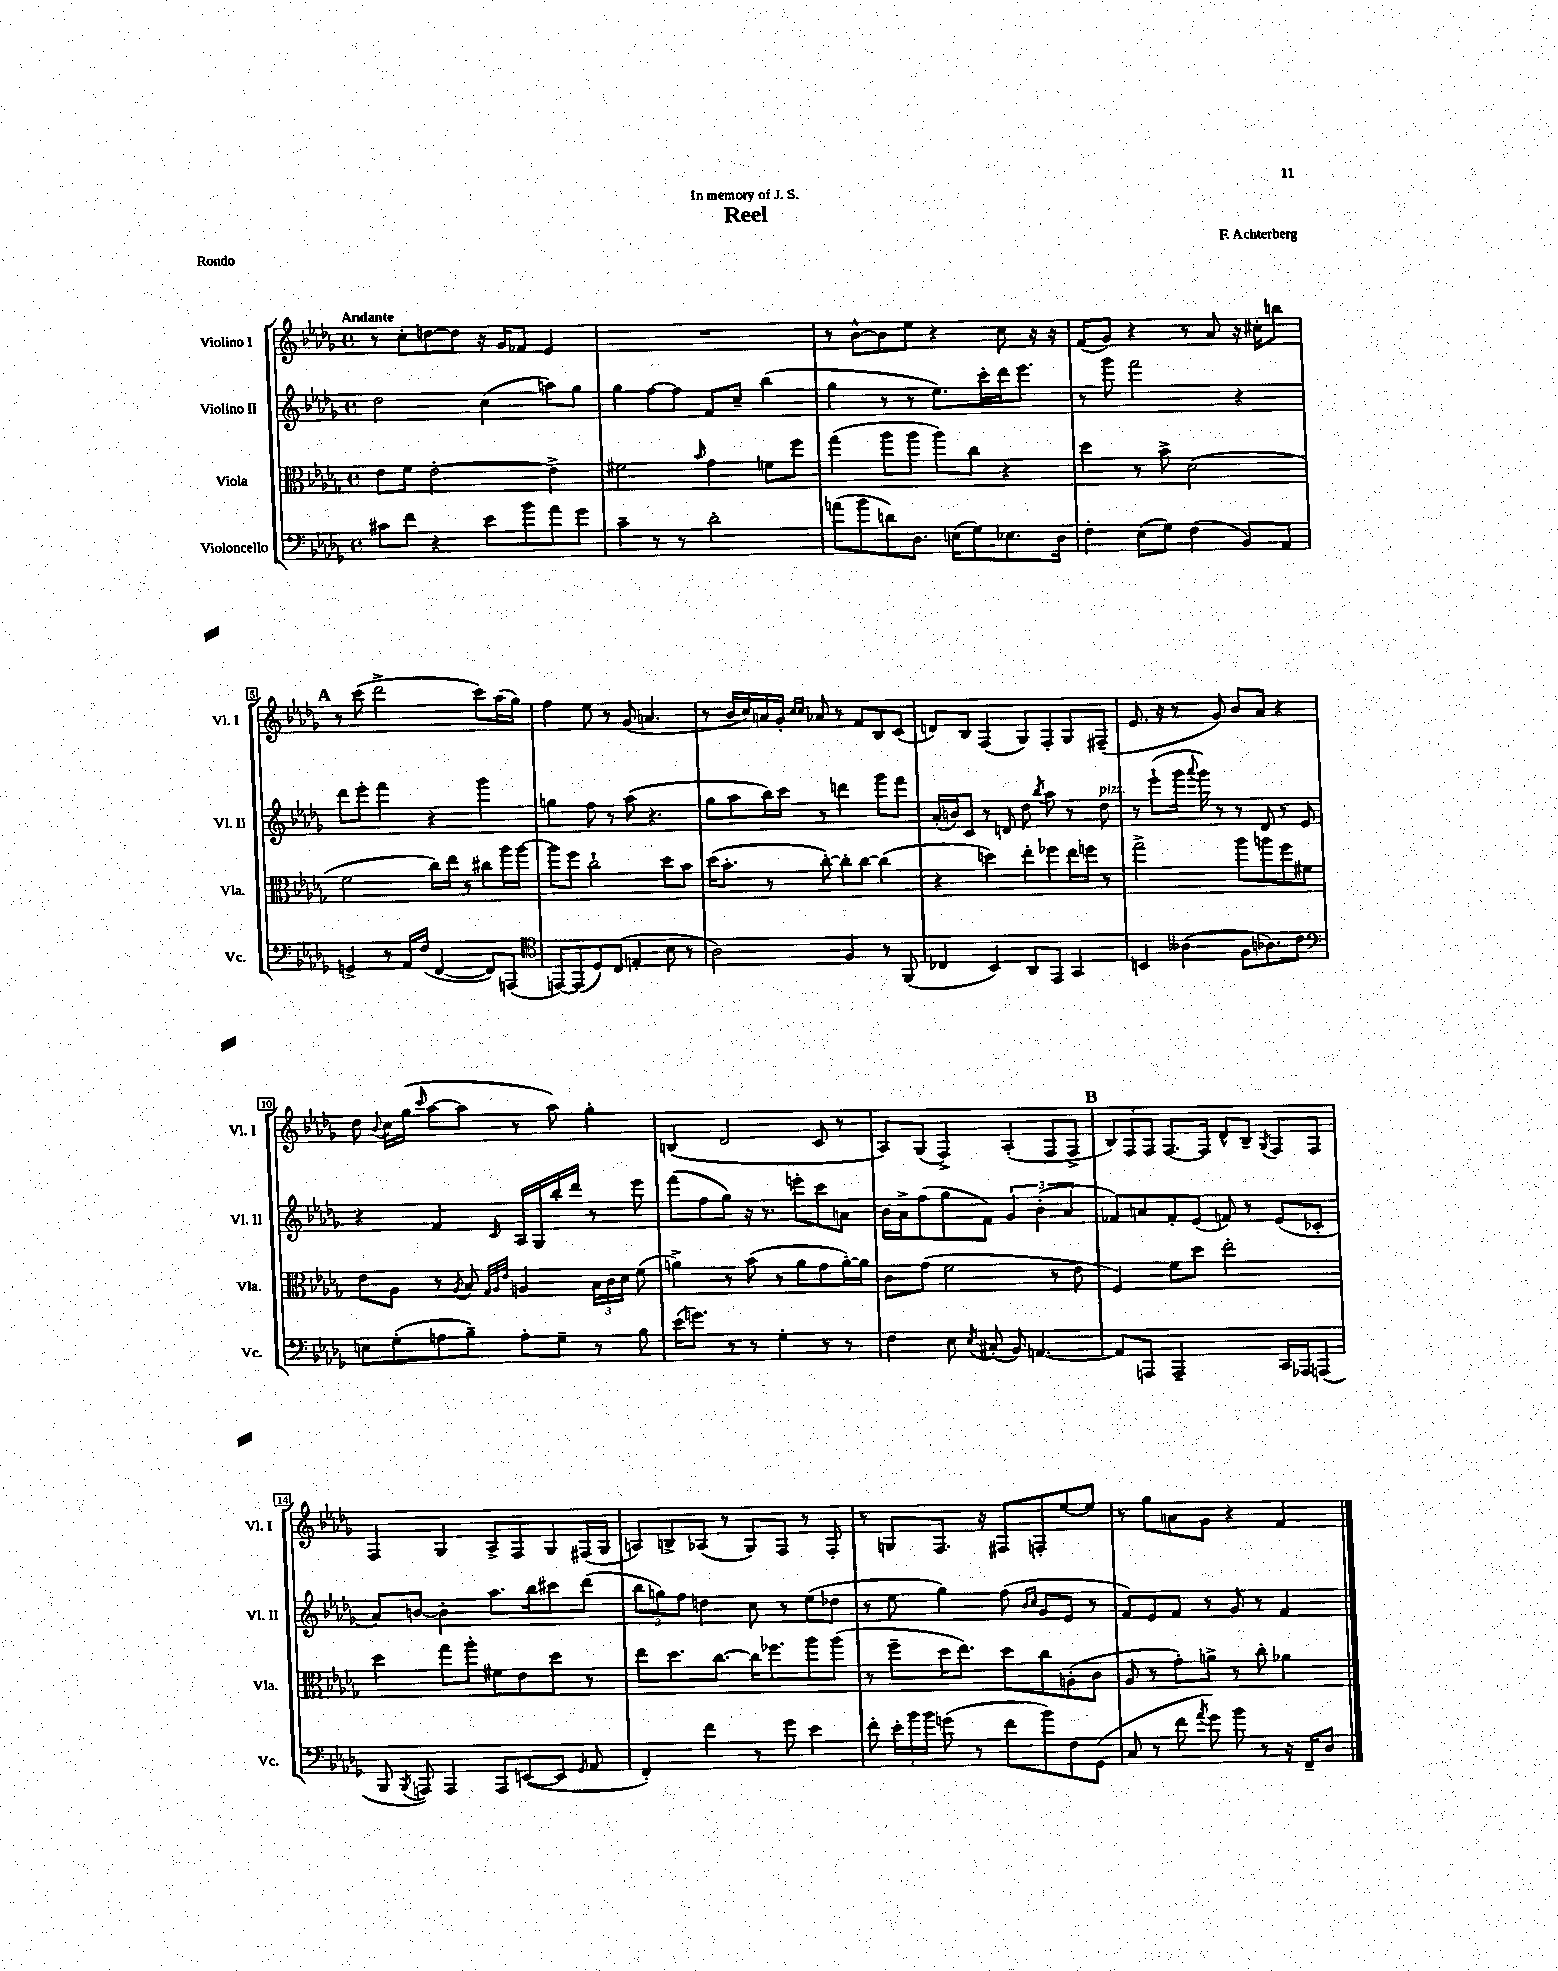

**kern	**kern	**kern	**kern
*staff4	*staff3	*staff2	*staff1
*clefF4	*clefC3	*clefG2	*clefG2
*k[b-e-a-d-g-]	*k[b-e-a-d-g-]	*k[b-e-a-d-g-]	*k[b-e-a-d-g-]
*M4/4	*M4/4	*M4/4	*M4/4
*met(c)	*met(c)	*met(c)	*met(c)
8c#	8e-	2dd-	8r
8f	8f	.	8cc'
4r	[2e-'	.	[8dd
.	.	.	8dd]
8e-	.	(4cc	16r
.	.	.	16g-
8b-	.	.	8f-
8a-	4e-^]	8aa)	4e-
8g-	.	8gg-	.
=	=	=	=
4c~	2f#	4gg-	1r
8r	.	[8ff	.
8r	.	8ff]	.
.	16qqb-	.	.
2d-'	4g-	8f	.
.	.	8cc~	.
.	8f	(4bb-	.
.	8ff	.	.
=	=	=	=
(8a	(4gg-	4gg-	8r
8b-	.	.	[8b-^^
8d)	8aa-	8r	8b-]
8.D-	8aa-	8r	8ee-
.	8aa-)	8.ee-)	4r
(16E	.	.	.
8G-)	8cc	.	.
.	.	16ccc'	.
8.E-	4r	16ddd-	8cc
.	.	8.eee-	.
.	.	.	16r
16D-	.	.	16r
=	=	=	=
4F'	4dd-	8r	(8f
.	.	8ggg-	8g-)
(8E-	8r	2fff	4r
8G-)	8b-^	.	.
(4F	(2d-	.	8r
.	.	.	8a-
8BB-)	.	4r	16r
.	.	.	16cc#'
8AA-	.	.	8bb
=	=	=	=
4GG^	2f	8ddd-	8r
.	.	8eee-'	(8ccc
8r	.	4fff	2ddd-^
16AA-	.	.	.
(16F	.	.	.
[4FF	16cc)	4r	.
.	16ee-	.	.
.	8r	.	.
8FF])	8cc#	4ggg-	8ccc)
(8AAA	16aa-	.	(16aa-
.	[16aa-	.	16gg-)
=	=	=	=
*clefC4	*	*	*
[8EE)	8aa-]	4gg	4ff
(8EE]	8ff	.	.
8D-)	2cc`	8ff	8ee-
(8C	.	8r	8r
4E'	.	(8aa-	(8g-
.	.	4.r	4.a
8B-	8dd-	.	.
8r	8b-	.	.
=	=	=	=
2A-)	(16dd-	8gg-	8r
.	8.b-'	.	.
.	.	8aa-	16b-
.	.	.	16cc)
.	8r	16bb-)	16a
.	.	16ccc	16g-'
.	.	.	16qqcc
.	.	.	16qqcc
.	[8cc')	8r	8a-
4F	8cc']	4ddd	8r
.	[8cc	.	8f
8r	(4cc]	8ggg-	8B-
(8FF	.	8fff	(8c
=	=	=	=
4C-	4r	(16a-'	8d)
.	.	16b)	.
.	.	8c	8B-
4BB-)	4dd)	8r	(4F
.	.	8d	.
8AA-	8ee-'	8dd-	8G-)
.	.	8qbb-	.
8EE-	8ff-	8aa-	8F'
4GG-	16ee-	8r	8G-
.	16ff	.	.
.	8r	8dd-	(8F#~
=	=	=	=
4BB	2gg-^	8r	8.e-
.	.	(8eee-`	.
.	.	.	16r
(4A--	.	16ggg-	8r
.	.	8qqaaa-	.
.	.	16ggg-)	.
.	.	8r	8g-)
8F	8aa-	8r	8b-
8.A-)	8aa	8d-	8a-
.	8ff	8r	4r
8.c	.	.	.
.	8f#	8e-	.
=	=	=	=
*clefF4	*	*	*
8E	8e-	4r	8dd-
.	.	.	8qqb-
(8G-'	8A-	.	16cc
.	.	.	(16gg-
.	.	.	16qqccc
8A	8r	4f	[8aa-
.	8qA-	.	.
8B-~)	8B-	.	8aa-]
.	32qqG-	.	.
.	32qqA-	.	.
.	32qqe-	16qqc	.
8A'	4A	16A-	8r
.	.	16G-	.
8G-~	.	16bb-'	8aa-)
.	.	16ddd-	.
8r	24B-	8r	4gg-'
.	24c	.	.
.	24d-	.	.
8B-	(8f	8eee-	.
=	=	=	=
(16e-	4a^)	(8fff	(4B
8.g)	.	.	.
.	.	8ff	.
8r	8r	8gg-)	2d-
8r	(8b-	16r	.
.	.	8.r	.
4G-'	8r	.	.
.	8a	8eee'	.
8r	8g-	8ccc	8c
8r	[16a')	8a	8r
.	16a]	.	.
=	=	=	=
4F	8c	16b-	8A-)
.	.	16a-^	.
.	(8g-	(8ff	(8G-
8E-	2f	8gg-	4F^)
8qE-	.	.	.
(8C#'	.	8f)	.
8BB-)	.	6g-	(4A-'
[4.AA	.	.	.
.	.	(6b-'	.
.	8r	.	8F
.	.	6a-	.
.	8e-	.	8F^
=	=	=	=
8AA]	4F)	8f-)	12B-)
.	.	.	12F
8AAA	.	8a	.
.	.	.	12F
2AAA~	8f	8f-'	[8.F
.	8dd-	(8e-	.
.	.	.	16F]
.	2ee-'	8f)	8d-^^
.	.	8r	8B-~
.	.	.	8qG-
16CC	.	(8e-	8F
16AAA-	.	.	.
(8AAA	.	8c-'	8F
=	=	=	=
8BBB-	4dd-	8a-)	4F
8qBBB-	.	.	.
8AAA)	.	[8b	.
4AAA	8gg-	4b']	4G-
.	8aa-'	.	.
8AAA	8f#	8.aa-	8A-^
([8EE	8e-	.	8F
.	.	16bb-	.
8EE]	8dd-	8ccc#	8G-
16qqGG-	.	.	.
8AA-	8r	(8ddd-	(16F#
.	.	.	16G-
=	=	=	=
4FF')	8ee-	12bb-	8A)
.	.	12gg)	.
.	8.dd-	.	8B^
.	.	12ff	.
4f	.	4dd	(8A-
.	[8.cc	.	.
.	.	.	8r
8r	16cc]	8cc	8G-)
.	8.ff-	.	.
8g-	.	8r	8F
4e-	8aa-	(8ee-	8r
.	(8aa-	8dd-	8F'
=	=	=	=
8f'	8r	8r	8r
24e-'	8ff~	8ee-	8G
24b-	.	.	.
24b-	.	.	.
(8g	16dd-	4gg-)	8.F
.	8.ee-)	.	.
8r	.	.	.
.	.	.	16r
8f	8dd-	(8ff	8F#
.	.	16qqb-	.
.	.	16qqcc	.
8b-)	8cc	8g-	8F'
8F	(8A'	8e-	[8ee-
(8GG-	8c	8r	8ee-]
=	=	=	=
8C	8A-	8f)	8r
8r	8r	8e-	8gg-
8f	8g-')	8f	8a
8qa-	.	.	.
8g-)	8a^	8r	8g-
8b-	8r	8g-	4r
8r	8cc'	8r	.
16r	4a-	4f	4f
16FF~	.	.	.
8D-	.	.	.
==	==	==	==
*-	*-	*-	*-
